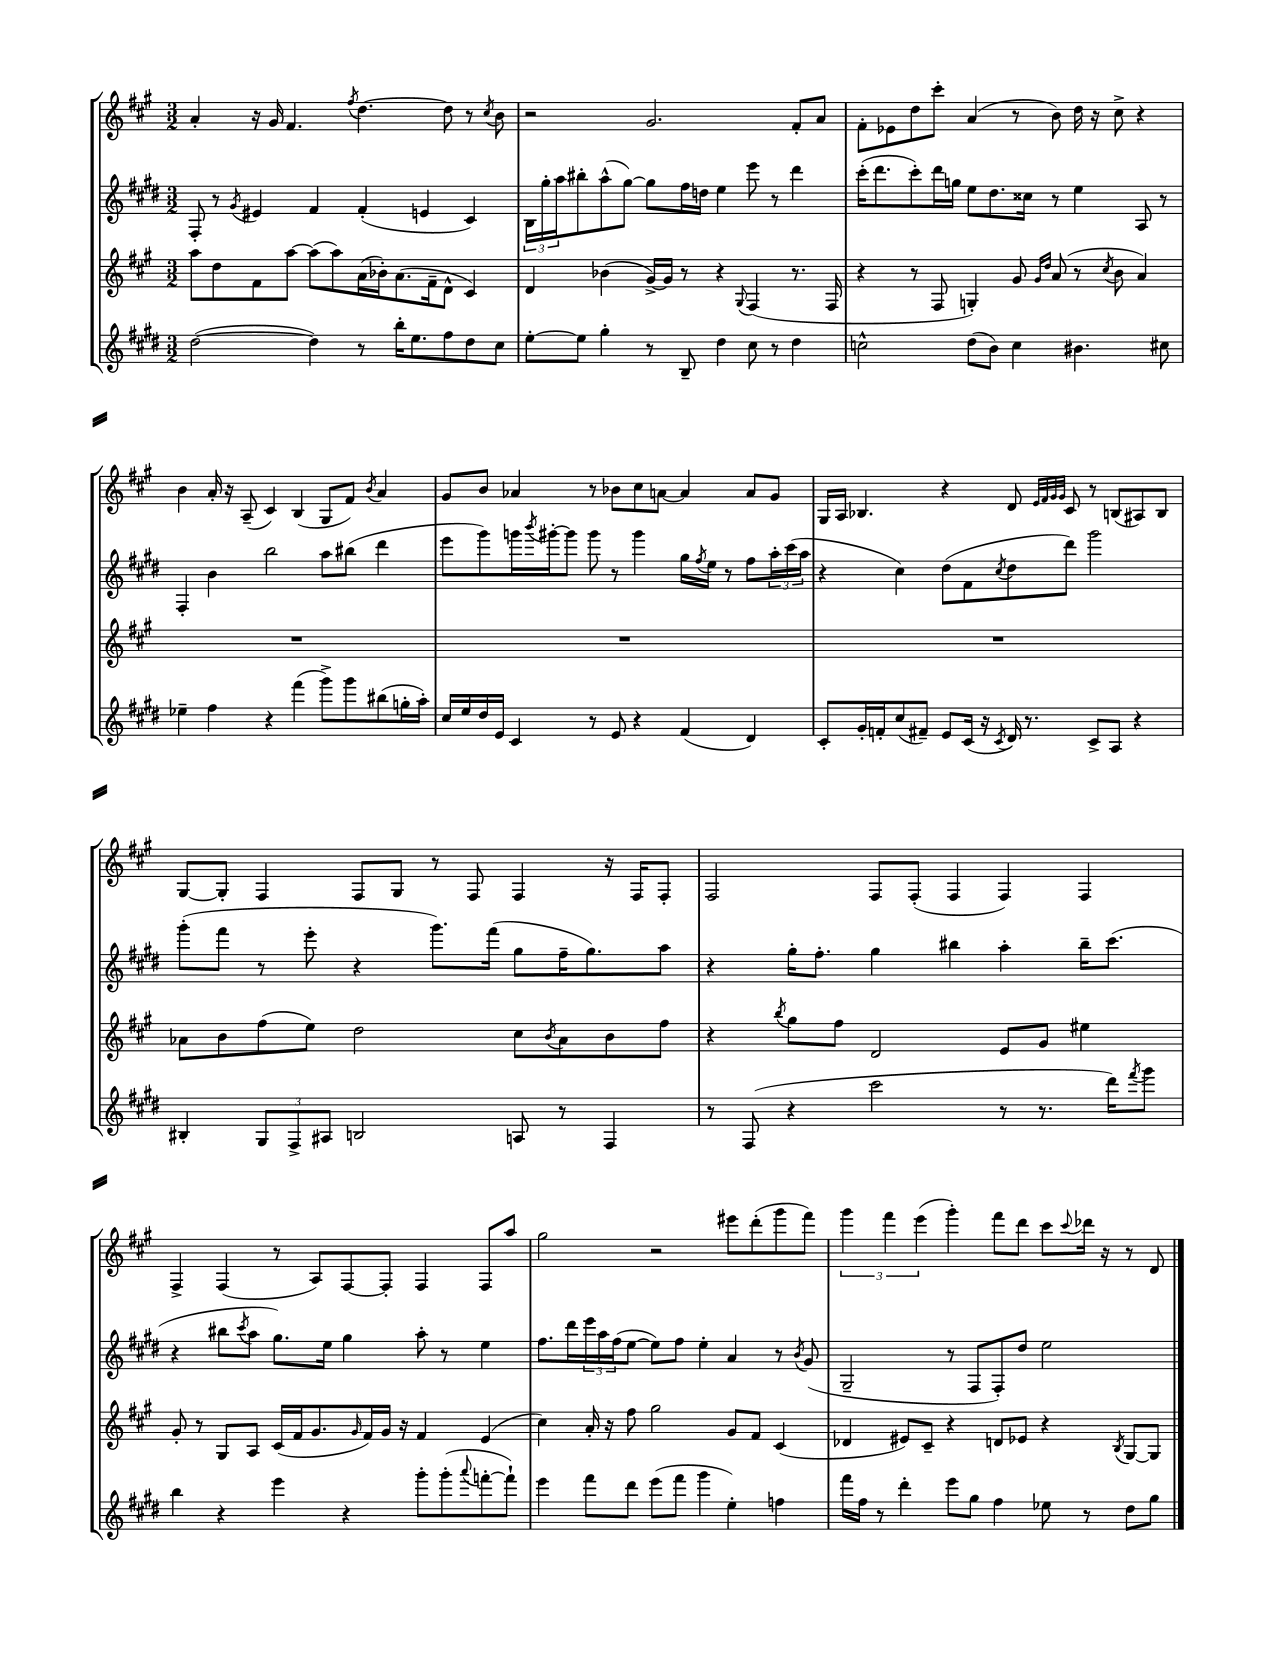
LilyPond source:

<<
\new StaffGroup <<
\new Staff = "s0" {
    \clef treble \key a \major \numericTimeSignature \time 3/2
    a'4-. r16 gis'16 fis'4. \acciaccatura { fis''8 } d''4.~ d''8 r8 \acciaccatura { cis''8 } b'8 |
    r2 gis'2. fis'8-. a'8 |
    fis'8-. ees'8 d''8 cis'''8-. a'4( r8 b'8) d''16 r16 cis''8-> r4 |
    b'4 a'16-. r16 a8--( cis'4) b4( gis8 fis'8) \acciaccatura { b'8 } a'4 |
    gis'8 b'8 aes'4 r8 bes'8 cis''8 a'8~ a'4 a'8 gis'8 |
    gis16 a16 bes4. r4 d'8 \grace { e'32 fis'32 gis'32 gis'32 } cis'8 r8 b8( ais8) b8 |
    gis8~ gis8-. fis4 fis8 gis8 r8 fis8 fis4 r16 fis16 fis8-. |
    fis2 fis8 fis8-.( fis4 fis4) fis4 |
    fis4-> fis4( r8 a8) fis8~ fis8-. fis4 fis8 a''8 |
    gis''2 r2 eis'''8 d'''8-.( gis'''8 fis'''8) |
    \tuplet 3/2 { gis'''4 fis'''4 e'''4( } gis'''4-.) fis'''8 d'''8 cis'''8 \appoggiatura { cis'''8 } des'''16 r16 r8 d'8 \bar "|." |
}
\new Staff = "s1" {
    \clef treble \key e \major \numericTimeSignature \time 3/2
    fis8-. r8 \acciaccatura { gis'8 } eis'4 fis'4 fis'4-.( e'4 cis'4) |
    \tuplet 3/2 { b16 gis''16-. a''16 } bis''8-. a''8-^( gis''8~) gis''8 fis''16 d''16 e''4 e'''8 r8 dis'''4 |
    cis'''16-.( dis'''8. cis'''8-.) dis'''16 g''16 e''8 dis''8. cisis''16 r8 e''4 a8 r8 |
    fis4-. b'4 b''2 a''8 bis''8( dis'''4 |
    e'''8 gis'''8) g'''16 \acciaccatura { b'''8 } gis'''16~-. gis'''8 gis'''8 r8 gis'''4 gis''16 \acciaccatura { fis''8 } e''16 r8 fis''8 \tuplet 3/2 { a''16-. cis'''16( a''16 } |
    r4 cis''4) dis''8( fis'8 \acciaccatura { cis''8 } dis''8 dis'''8) gis'''2 |
    gis'''8-.( fis'''8 r8 e'''8-. r4 gis'''8.) fis'''16( gis''8 fis''16-- gis''8.) a''8 |
    r4 gis''16-. fis''8.-. gis''4 bis''4 a''4-. bis''16-- cis'''8.( |
    r4 bis''8 \acciaccatura { cis'''8 } a''8 gis''8.) e''16 gis''4 a''8-. r8 e''4 |
    fis''8. dis'''16 \tuplet 3/2 { e'''16 a''16 fis''16( } e''8~ e''8) fis''8 e''4-. a'4 r8 \acciaccatura { b'8 } gis'8( |
    gis2-- r8 fis8 fis8-.) dis''8 e''2 \bar "|." |
}
\new Staff = "s2" {
    \clef treble \key a \major \numericTimeSignature \time 3/2
    a''8 d''8 fis'8 a''8~ a''8( a''8) a'16( bes'16-.) a'8.( fis'16-- d'8-^ cis'4) |
    d'4 bes'4( gis'16~->) gis'16 r8 r4 \appoggiatura { gis8 } fis4( r8. fis16 |
    r4 r8 fis8 g4-.) gis'8 \grace { gis'16 d''16 } a'8( r8 \acciaccatura { cis''8 } b'8 a'4) |
    R1. |
    R1. |
    R1. |
    aes'8 b'8 fis''8( e''8) d''2 cis''8 \acciaccatura { b'8 } aes'8 b'8 fis''8 |
    r4 \acciaccatura { b''8 } gis''8 fis''8 d'2 e'8 gis'8 eis''4 |
    gis'8-. r8 gis8 a8 cis'16( fis'16 gis'8. \grace { gis'16 } fis'16) gis'16 r16 fis'4 e'4( |
    cis''4) a'16-. r16 fis''8 gis''2 gis'8 fis'8 cis'4( |
    des'4 eis'8) cis'8-- r4 d'8 ees'8 r4 \acciaccatura { b8 } gis8~ gis8 \bar "|." |
}
\new Staff = "s3" {
    \clef treble \key e \major \numericTimeSignature \time 3/2
    dis''2~( dis''4) r8 b''16-. e''8. fis''8 dis''8 cis''8 |
    e''8~-. e''8 gis''4-. r8 b8-- dis''4 cis''8 r8 dis''4 |
    c''2-^ dis''8( b'8) c''4 bis'4. cis''8 |
    ees''4-- fis''4 r4 fis'''4( gis'''8->) gis'''8 bis''8( g''16-. a''16-.) |
    cis''16 e''16 dis''16 e'16 cis'4 r8 e'8 r4 fis'4( dis'4) |
    cis'8-. gis'16-. f'16-. cis''8( fis'8--) e'8 cis'16( r16 \acciaccatura { cis'8 } dis'16) r8. cis'8-> a8 r4 |
    bis4-. \tuplet 3/2 { gis8 fis8-> ais8 } b2 a8 r8 fis4 |
    r8 fis8( r4 cis'''2 r8 r8. dis'''16) \acciaccatura { fis'''8 } gis'''8 |
    b''4 r4 e'''4 r4 gis'''8-. gis'''8-.( \appoggiatura { a'''8 } f'''8~-. f'''8-!) |
    e'''4 fis'''8 dis'''8 e'''8( fis'''8 gis'''4 e''4-.) f''4 |
    fis'''16 fis''16 r8 dis'''4-. e'''8 gis''8 fis''4 ees''8 r8 dis''8 gis''8 \bar "|." |
}
>>
>>
\layout { \context { \Score \remove "Bar_number_engraver" } }
